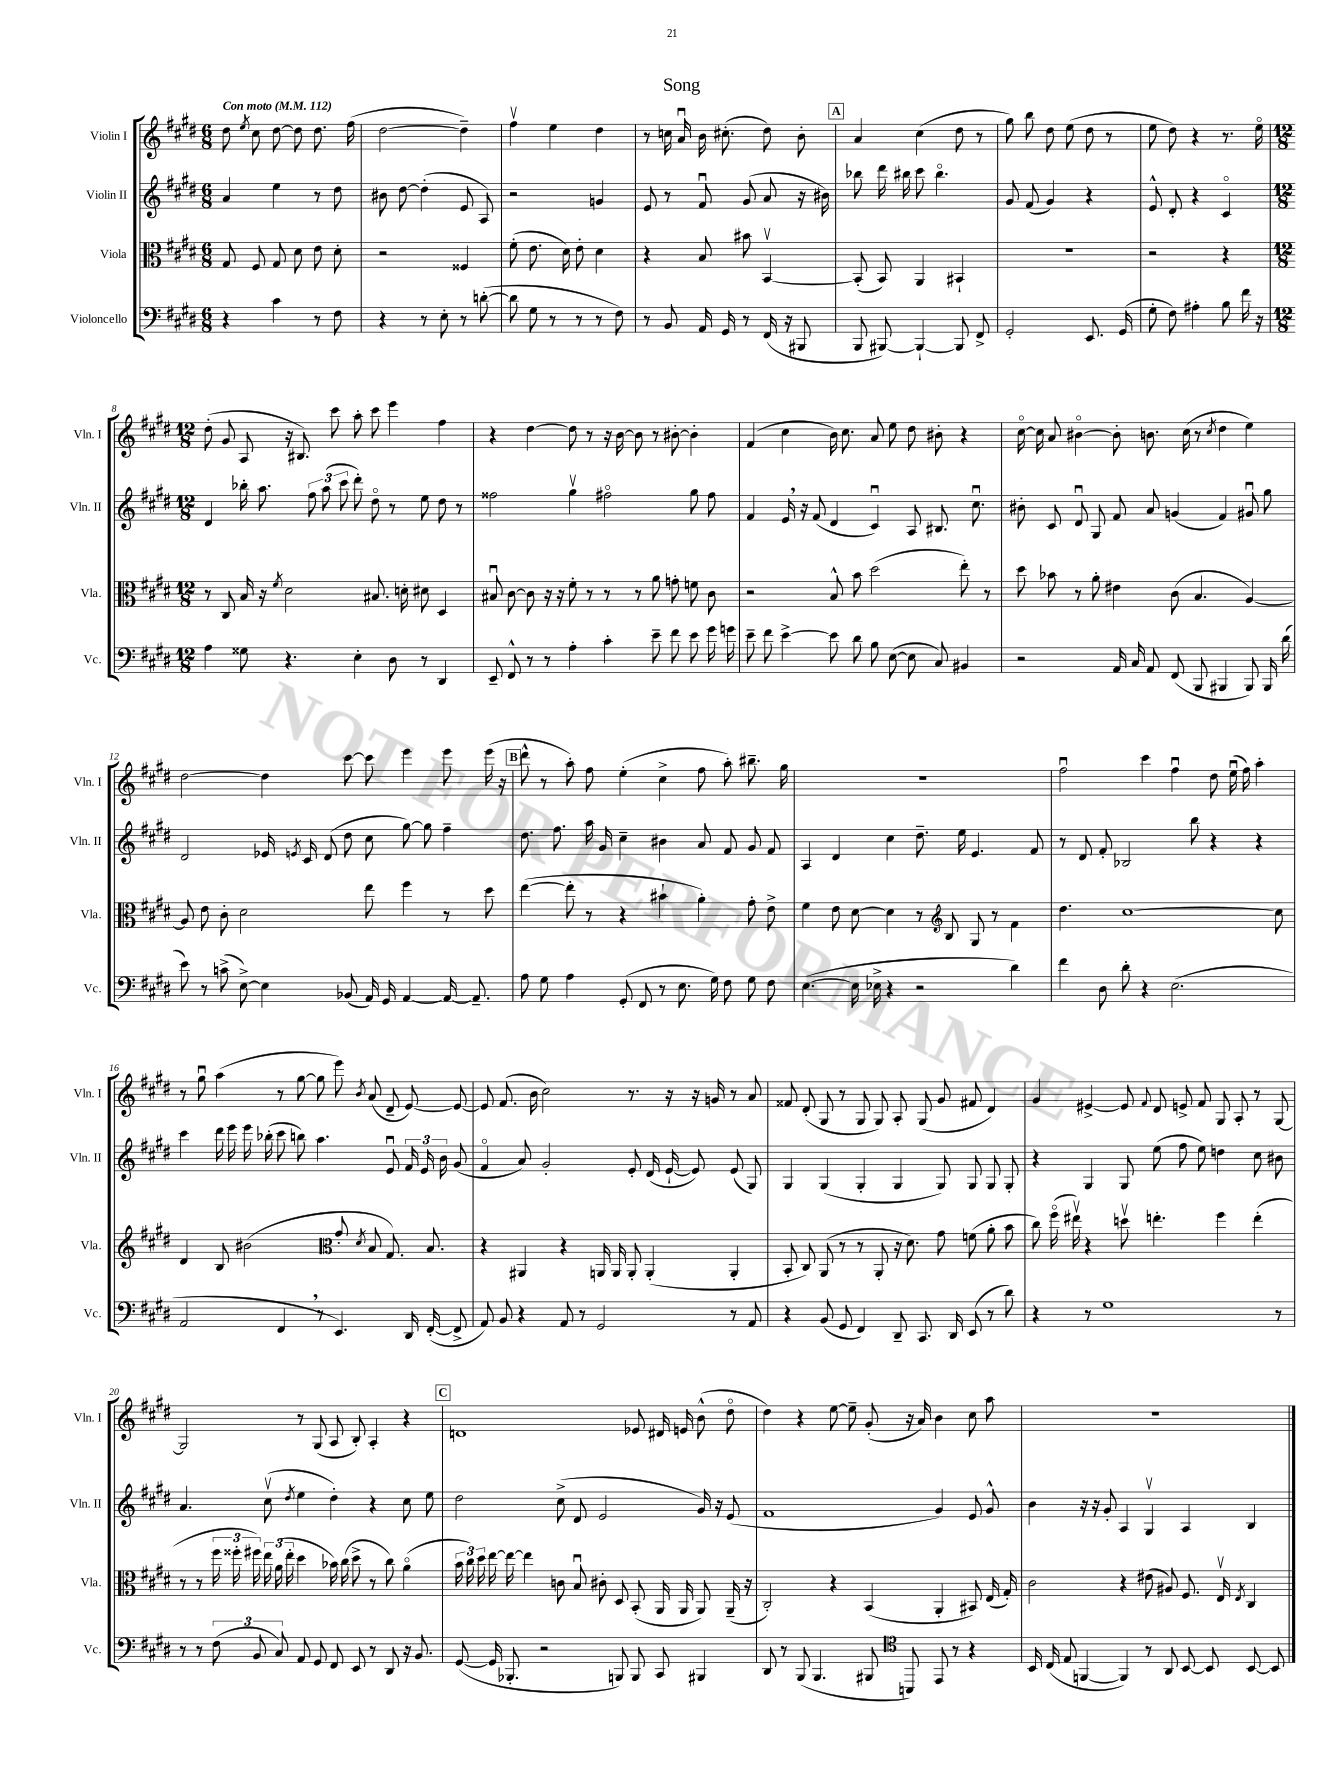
\header { title = "Song" }
<<
\new StaffGroup <<
\new Staff = "s0" \with { instrumentName = "Violin I" shortInstrumentName = "Vln. I" } {
    \clef treble \key e \major \numericTimeSignature \time 6/8 \tempo "Con moto" 4 = 112
    \autoBeamOff dis''8 \acciaccatura { e''8 } cis''8 dis''8~ dis''8 dis''8. fis''16( |
    dis''2~ dis''4--) |
    fis''4\upbow e''4 dis''4 |
    r8 c''16 a'16\downbow b'16 cis''8.-.( dis''8) b'8-. |
    \mark \markup { \box "A" } a'4 cis''4( dis''8 r8 |
    gis''8) b''8 dis''8 e''8( dis''8 r8 |
    e''8 dis''8) r4 r8. e''16\flageolet |
    \numericTimeSignature \time 12/8 dis''8-.( gis'8 a8 r16 bis8.) cis'''8 a''8-. cis'''8 e'''4 fis''4 |
    r4 dis''4~ dis''8 r8 r16 b'16~ b'8 r8 bis'8~-. bis'4-. |
    fis'4( cis''4 b'16) cis''8. a'8 e''8 dis''8 bis'8-. r4 |
    cis''16~\flageolet cis''16 a'8 bis'4~\flageolet bis'8-. b'8. cis''16( r8 \acciaccatura { cis''8 } dis''4 e''4) |
    dis''2~ dis''4 cis'''8~ cis'''8 e'''4 e'''8 e'''16( r16 |
    \mark \markup { \box "B" } dis'''8-^ r8 a''8-.) fis''8 e''4-.( cis''4-> fis''8 a''8-.) bis''8.-- gis''16 |
    R1. |
    fis''2\downbow cis'''4 fis''4\downbow dis''8 e''16\downbow( fis''16) a''4-. |
    r8 gis''8\downbow a''4( r8 gis''8~ gis''8 e'''8) \acciaccatura { b'8 } a'8( dis'8-- e'8~) e'8~ |
    e'8 fis'8.( b'16 cis''2) r8. r16 r16 g'16 r8 a'8 |
    fisis'8 dis'8-.( gis8 r8 gis8 gis8) a8-. gis8( gis'8 fis'8 dis'4) |
    gis'4 eis'4~-> eis'8 \appoggiatura { fis'8 } dis'8 e'8-> fis'8 gis8 a8-. r8 gis8~ |
    gis2 r8 gis8( a8 b8-.) a4-. r4 |
    \mark \markup { \box "C" } d'1 ees'8 dis'16 e'16 b'8-^( dis''8\flageolet |
    dis''4) r4 e''8~ e''8-- gis'8-.( r16 a'16) b'4 cis''8 a''8 |
    R1. \bar "|." |
}
\new Staff = "s1" \with { instrumentName = "Violin II" shortInstrumentName = "Vln. II" } {
    \clef treble \key e \major \numericTimeSignature \time 6/8
    \autoBeamOff a'4 e''4 r8 dis''8 |
    bis'8 dis''8~ dis''4-.( e'8 a8) |
    r2 g'4 |
    e'8 r8 fis'8\downbow gis'8( a'8 r16 bis'16) |
    \mark \markup { \box "A" } bes''8 dis'''16 bis''16 cis'''8 bis''4.\flageolet |
    gis'8 fis'8( gis'4) r4 |
    e'8-^ dis'8-. r4 cis'4\flageolet |
    \numericTimeSignature \time 12/8 dis'4 bes''16-. a''8. \tuplet 3/2 { fis''8 a''8( cis'''8 } dis'''8-.) dis''8\flageolet r8 e''8 dis''8 r8 |
    fisis''2 gis''4\upbow fis''2\flageolet gis''8 fis''8 |
    fis'4 e'16 \breathe r16 fis'8( dis'4 cis'4\downbow) a8 bis8. cis''8.\downbow |
    bis'8-. cis'8 dis'8\downbow gis8 fis'8 a'8 g'4( fis'4) gis'8\downbow gis''8 |
    dis'2 ees'16 \acciaccatura { e'8 } cis'16 dis'8( dis''8 cis''8 gis''8~) gis''8 fis''4-- |
    \mark \markup { \box "B" } dis''8. fis''8. a''16 gis'16 cis''4-- bis'4 a'8 fis'8 gis'8 fis'8 |
    a4 dis'4 cis''4 dis''8.-- e''16 e'4. fis'8 |
    r8 dis'8 fis'8-. bes2 b''8 r4 r4 |
    cis'''4 dis'''16 e'''16 e'''16 bes''16-.( cis'''8 b''8) a''4. e'8\downbow \tuplet 3/2 { fis'16 e'16 b'16 } gis'8( |
    fis'4\flageolet a'8) gis'2-. e'8-. dis'16( e'16~-! e'8) e'8( gis8) |
    gis4 gis4( gis4-. gis4 gis8) gis8 gis8 gis8-. |
    r4 gis4 gis8 e''8( fis''8 e''8) d''4 cis''8 bis'8 |
    a'4. cis''8\upbow( \acciaccatura { dis''8 } e''4 dis''4-.) r4 cis''8 e''8 |
    \mark \markup { \box "C" } dis''2 cis''8->( dis'8 e'2 gis'16) r16 e'8( |
    fis'1 gis'4) e'8 gis'8-^ |
    b'4 r16 r16 gis'8-. a4 gis4\upbow a4 b4 \bar "|." |
}
\new Staff = "s2" \with { instrumentName = "Viola" shortInstrumentName = "Vla." } {
    \clef alto \key e \major \numericTimeSignature \time 6/8
    \autoBeamOff gis8 fis8 gis8 dis'8 e'8 dis'8-. |
    r2 fisis4 |
    fis'8-.( e'8. dis'16) e'8-. dis'4 |
    r4 b8 bis'8 b,4~\upbow |
    \mark \markup { \box "A" } b,8-.( b,8) a,4 bis,4-! |
    R2. |
    r2 r4 |
    \numericTimeSignature \time 12/8 r8 cis8 b16 r16 \acciaccatura { fis'8 } dis'2 bis8. d'16-. dis'8 dis4 |
    bis8\downbow cis'8~ cis'8 r16 r16 fis'8-. r8 r8 r8 a'8 g'8-. f'8 cis'8 |
    r2 b8-^ b'8 dis''2( e''8-.) r8 |
    dis''8 bes'8 r8 a'8-. eis'4 cis'8( b4. a4~) |
    a8 e'8 cis'8-. dis'2 e''8 fis''4 r8 dis''8 |
    \mark \markup { \box "B" } e''4~( e''8-. r8 r4 bis'4-! a'4-.) gis'8-. e'8-> |
    fis'4 e'8 dis'8~ dis'4 r8 b8 gis8 r8 fis'4 |
    \clef treble dis''4. cis''1~ cis''8 |
    dis'4 b8 bis'2( gis'8-. \acciaccatura { dis'8 } b8 gis8.) b8. |
    \clef alto r4 ais,4 r4 a,16 a,16 a,8-. a,4-.( a,4-. |
    b,8-. cis8) a,8( r8 r8 a,8-. r16 dis'8.) gis'8 f'8( a'8-. b'8 |
    cis''8) fis''16\flageolet( eis''16\upbow) r4 d''8\upbow e''4.-. fis''4 e''4-.( |
    r8 r8 \tuplet 3/2 { fis''16 fisis''16-. fis''16) } \tuplet 3/2 { e''16 a'16( e''16-. } dis''4 bes'16) cis''16( dis''8-> r8 cis''8) a'4\flageolet( |
    \mark \markup { \box "C" } \tuplet 3/2 { b'16 cis''16) dis''16 } e''16~ e''16~ e''4 c'8 b8\downbow cis'8-. dis8 b,8-.( a,16 a,16 a,8) a,16--( r16 |
    cis2-.) r4 b,4( a,4-. bis,8) e16( gis16-.) |
    cis'2 r4 eis'8( ais8) fis8. e16\upbow \acciaccatura { e8 } cis4 \bar "|." |
}
\new Staff = "s3" \with { instrumentName = "Violoncello" shortInstrumentName = "Vc." } {
    \clef bass \key e \major \numericTimeSignature \time 6/8
    \autoBeamOff r4 cis'4 r8 fis8 |
    r4 r8 e8-. r8 d'8~-.( |
    d'8 gis8 r8 r8 r8 fis8) |
    r8 b,8 a,16 gis,16 r8 fis,16( r16 bis,,8 |
    \mark \markup { \box "A" } b,,8 bis,,8~) bis,,4~-! bis,,8 fis,8-> |
    gis,2-. e,8. gis,16( |
    gis8-. fis8) ais4-. b8 fis'16 r16 |
    \numericTimeSignature \time 12/8 a4 gisis8 r4. e4-. dis8 r8 dis,4 |
    e,8-- fis,8-^ r8 r8 a4-. cis'4-. e'8-- fis'8 e'8 gis'16 g'16 |
    e'8-- fis'8 e'4~-> e'8 dis'8 b8 e8~( e8 cis8) bis,4 |
    r2 a,16 cis16 a,8 fis,8( b,,8 bis,,4 bis,,8) bis,,16 dis'16( |
    e'8) r8 c'8->( e8~->) e4 bes,8( a,16) gis,16 a,4~ a,16~ a,8.-- |
    \mark \markup { \box "B" } a8 gis8 a4 gis,8-.( fis,8 r8 e8. gis16) fis8 gis8 fis8 |
    e4.~( e16 ees16-> r4 r2 dis'4) |
    fis'4 dis8 dis'8-. r4 e2.( |
    a,2 fis,4 \breathe r8 e,4.) dis,16 fis,16~-.( fis,8-> |
    a,8) b,8 r4 a,8 r8 gis,2 r8 a,8 |
    r4 b,8( gis,8 fis,4) dis,8-- cis,8. dis,16 e,8( r8 dis'8) |
    r4 r8 gis1 r8 |
    r8 r8 \tuplet 3/2 { fis8( b,8 cis8) } a,8 gis,8 fis,8 e,8 r8 dis,8 r16 b,8. |
    \mark \markup { \box "C" } gis,8~( gis,16 bes,,8.-. r2 b,,8) b,,8 cis,8 bis,,4 |
    dis,8 r8 b,,8( b,,4. bis,,8 b,,8) e,8 r8 r4 |
    \clef tenor b,16 cis16( e8 f,4~ f,4) r8 a,8 b,8~ b,8 b,8~ b,8 \bar "|." |
}
>>
>>
